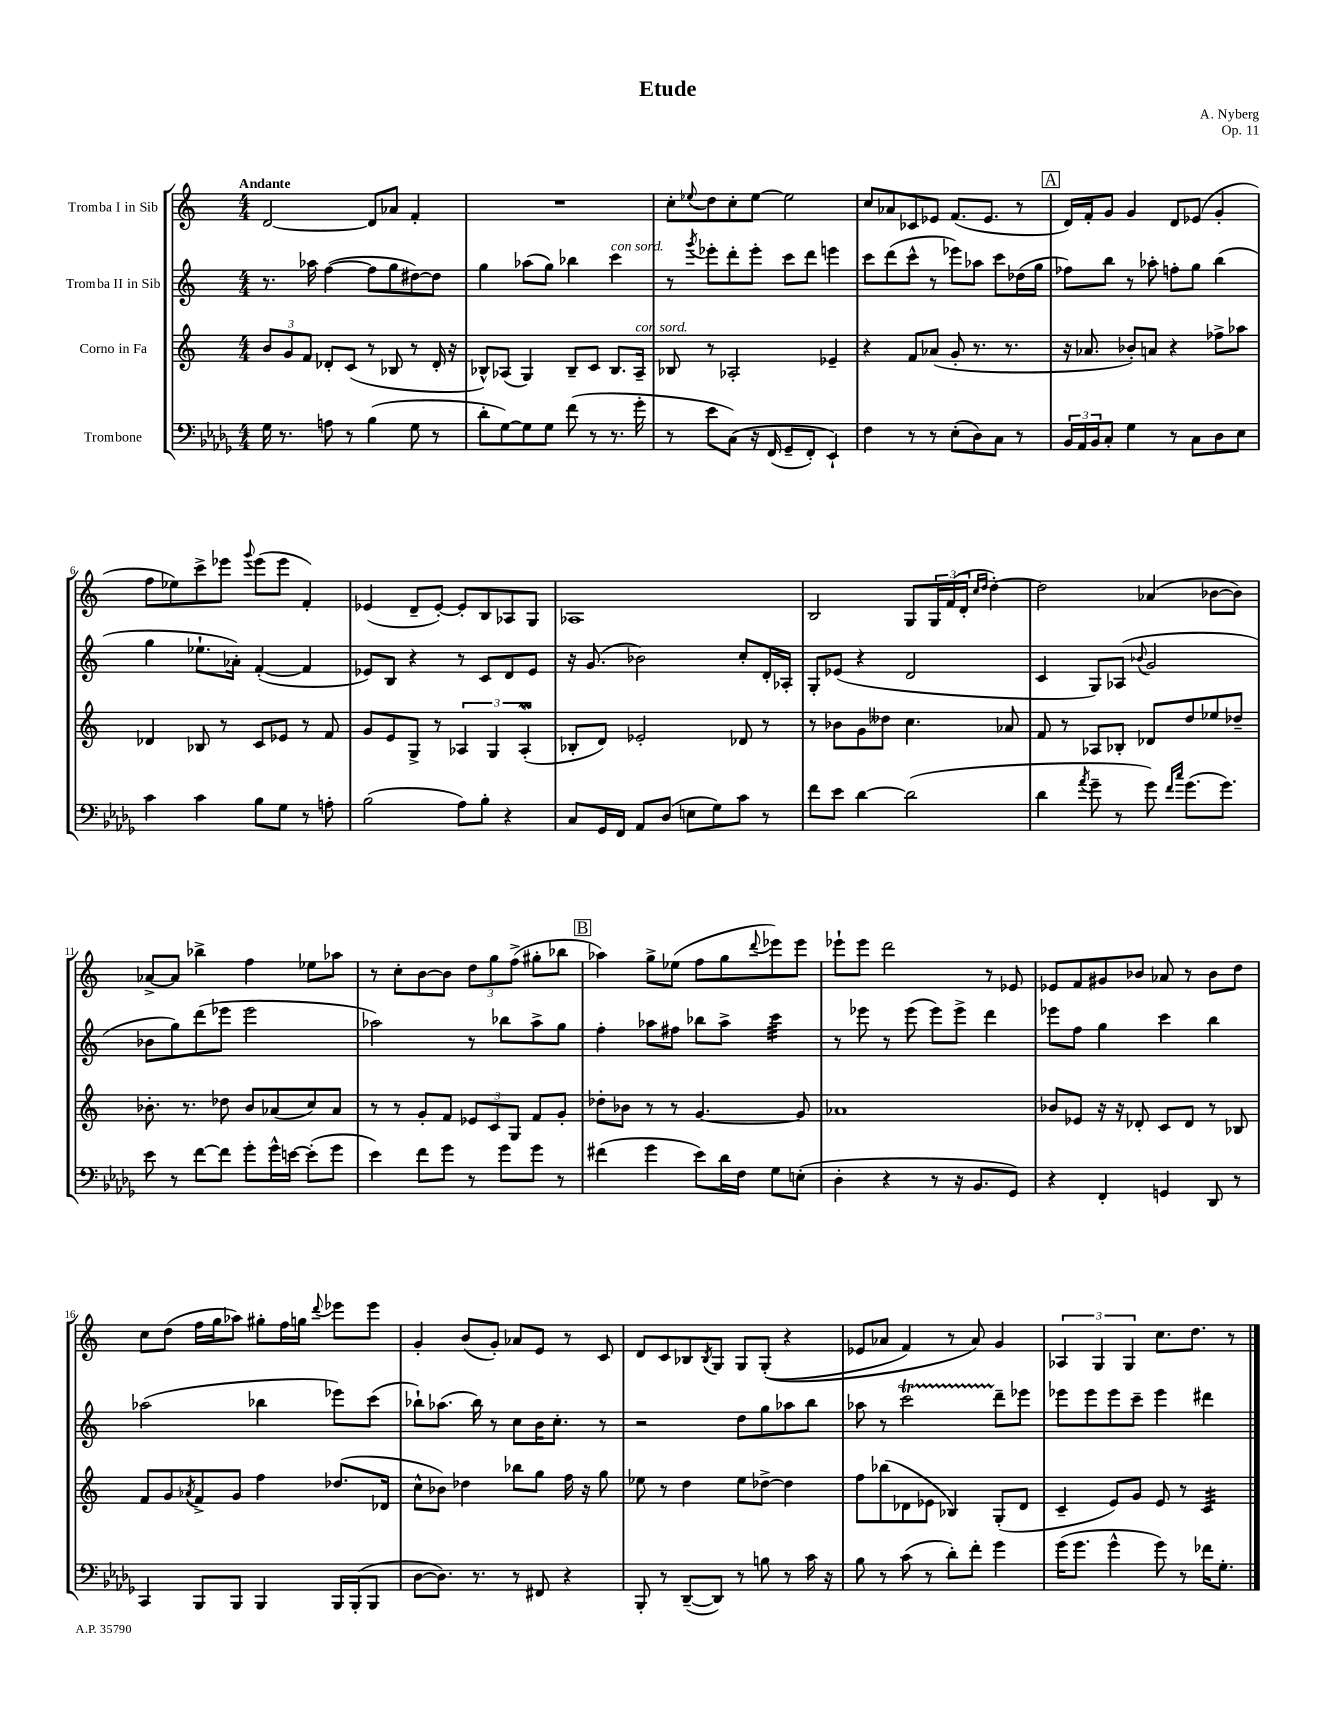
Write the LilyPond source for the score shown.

\header { title = "Etude" composer = "A. Nyberg" opus = "Op. 11" }
<<
\new StaffGroup <<
\new Staff = "s0" \with { instrumentName = "Tromba I in Sib" } {
    \clef treble \key c \major \numericTimeSignature \time 4/4 \tempo "Andante"
    d'2~ d'8 aes'8 f'4-. |
    R1 |
    c''8-. \appoggiatura { ees''8 } d''8 c''8-. ees''8~ ees''2 |
    c''8 aes'8 ces'8 ees'8 f'8.( ees'8. r8 |
    \mark \markup { \box "A" } d'16) f'16-. g'8 g'4 d'8 ees'8( g'4-. |
    f''8 ees''8) c'''8-> ees'''8 \appoggiatura { g'''8 } ees'''8( ees'''8 f'4-.) |
    ees'4( d'8-- ees'8~-.) ees'8-. b8 aes8 g8 |
    aes1 |
    b2 g8 \tuplet 3/2 { g16 f'16( d'16-. } \grace { c''16 d''16 } d''4~-.) |
    d''2 aes'4( bes'8~ bes'8) |
    aes'8~-> aes'8 bes''4-> f''4 ees''8 aes''8 |
    r8 c''8-. b'8~ b'8 \tuplet 3/2 { d''8 g''8 f''8->( } gis''8-. bes''8 |
    \mark \markup { \box "B" } aes''4) g''8-> ees''8( f''8 g''8 \appoggiatura { d'''8 } ees'''8) ees'''8 |
    ees'''8-! ees'''8 d'''2 r8 ees'8 |
    ees'8 f'8 gis'8 bes'8 aes'8 r8 bes'8 d''8 |
    c''8 d''8( f''16 g''16 aes''8) gis''8-. f''16 g''16 \appoggiatura { d'''8 } ees'''8 ees'''8 |
    g'4-. b'8( g'8-.) aes'8 e'8 r8 c'8 |
    d'8 c'8 bes8 \acciaccatura { bes8 } g8 g8 g8-.(\( r4 |
    ees'8 aes'8 f'4) r8 aes'8\) g'4 |
    \tuplet 3/2 { aes4 g4 g4 } c''8. d''8. r8 \bar "|." |
}
\new Staff = "s1" \with { instrumentName = "Tromba II in Sib" } {
    \clef treble \key c \major \numericTimeSignature \time 4/4
    r8. aes''16 f''4~( f''8 g''8 dis''8~) dis''8 |
    g''4 aes''8( g''8) bes''4 c'''4^\markup { \italic "con sord." } |
    r8 \acciaccatura { g'''8 } ees'''8-. d'''8-. ees'''8-. c'''8 d'''8 e'''4 |
    c'''8 d'''8( c'''8-^ r8 ees'''8) aes''8 c'''8 des''16( g''16 |
    \mark \markup { \box "A" } fes''8) b''8 r8 aes''8-. f''8-. g''8 b''4( |
    g''4 ees''8.-! aes'16-.) f'4~-.( f'4 |
    ees'8) b8 r4 r8 c'8 d'8 ees'8 |
    r16 g'8.( bes'2) c''8-. d'16-. aes16-. |
    g8-. ees'8( r4 d'2 |
    c'4 g8) aes8( \appoggiatura { bes'8 } g'2 |
    bes'8 g''8) d'''8( ees'''8 ees'''2 |
    aes''2) r8 bes''8 aes''8-> g''8 |
    \mark \markup { \box "B" } f''4-. aes''8 fis''8 bes''8 aes''8-> c'''4:32 |
    r8 ees'''8 r8 ees'''8( ees'''8) ees'''8-> d'''4 |
    ees'''8 f''8 g''4 c'''4 b''4 |
    aes''2( bes''4 ees'''8) c'''8( |
    bes''8-!) aes''8.( bes''16) r8 c''8 b'16 c''8.-. r8 |
    r2 d''8 g''8 aes''8 b''8 |
    aes''8 r8 c'''2\startTrillSpan d'''8--\stopTrillSpan ees'''8 |
    ees'''8 ees'''8 ees'''8 c'''8-- ees'''4 dis'''4 \bar "|." |
}
\new Staff = "s2" \with { instrumentName = "Corno in Fa" } {
    \clef treble \key c \major \numericTimeSignature \time 4/4
    \tuplet 3/2 { b'8 g'8 f'8 } des'8-. c'8( r8 bes8 r8 des'16-. r16 |
    bes8-^) aes8( g4) bes8-- c'8 bes8. aes16--^\markup { \italic "con sord." } |
    bes8 r8 aes2-. ees'4-- |
    r4 f'8 aes'8( g'8-. r8. r8. |
    \mark \markup { \box "A" } r16 aes'8. bes'8-.) a'8 r4 fes''8-> aes''8 |
    des'4 bes8 r8 c'8 ees'8 r8 f'8 |
    g'8 e'8 g8-> r8 \tuplet 3/2 { aes4 g4 aes4-.\mordent( } |
    bes8-. d'8) ees'2-. des'8 r8 |
    r8 bes'8 g'8 deses''8 c''4. aes'8 |
    f'8 r8 aes8 bes8-. des'8 d''8 ees''8 des''8-- |
    bes'8.-. r8. des''8 bes'8 aes'8( c''8) aes'8 |
    r8 r8 g'8-. f'8 \tuplet 3/2 { ees'8 c'8 g8 } f'8 g'8-. |
    \mark \markup { \box "B" } des''8-. bes'8 r8 r8 g'4.~ g'8 |
    aes'1 |
    bes'8 ees'8 r16 r16 des'8-. c'8 des'8 r8 bes8 |
    f'8 g'8 \acciaccatura { aes'8 } f'8-> g'8 f''4 des''8.( des'16 |
    c''8-^ bes'8) des''4 bes''8 g''8 f''16 r16 g''8 |
    ees''8 r8 d''4 ees''8 des''8~-> des''4 |
    f''8 bes''8( des'8 ees'8 bes4) g8-.( des'8 |
    c'4-- e'8) g'8 e'8 r8 c'4:32 \bar "|." |
}
\new Staff = "s3" \with { instrumentName = "Trombone" } {
    \clef bass \key des \major \numericTimeSignature \time 4/4
    ges16 r8. a8 r8 bes4( ges8 r8 |
    des'8-. ges8~) ges8 ges8 f'8( r8 r8. ges'16-. |
    r8 ees'8 c8)\( r16 f,16( ges,8-- f,8-.) ees,4-!\) |
    f4 r8 r8 ees8-.( des8) c8 r8 |
    \mark \markup { \box "A" } \tuplet 3/2 { bes,16 aes,16 bes,16 } c8-. ges4 r8 c8 des8 ees8 |
    c'4 c'4 bes8 ges8 r8 a8-. |
    bes2( aes8) bes8-. r4 |
    c8 ges,16 f,16 aes,8 des8( e8 ges8) c'8 r8 |
    f'8 ees'8 des'4~ des'2( |
    des'4 \acciaccatura { aes'8 } ges'8-- r8 ges'8) \grace { f'16 c''16 } ges'8.( ges'8.) |
    ees'8 r8 f'8~ f'8 ges'8-. ges'16-^ e'16~ e'8-.( ges'8 |
    ees'4) f'8 ges'8 r8 ges'8 ges'8 r8 |
    \mark \markup { \box "B" } fis'4( ges'4 ees'8) des'16 f16 ges8 e8-.( |
    des4-. r4 r8 r16 bes,8. ges,8) |
    r4 f,4-. g,4 des,8 r8 |
    c,4 bes,,8 bes,,8 bes,,4 bes,,16 bes,,16-.( bes,,8 |
    des8~ des8.) r8. r8 fis,8 r4 |
    bes,,8-. r8 des,8~--( des,8) r8 b8 r8 c'16 r16 |
    bes8 r8 c'8( r8 des'8-.) f'8-. ges'4 |
    ges'16( ges'8. ges'4-^ ges'8) r8 fes'16 ges8.-. \bar "|." |
}
>>
>>
